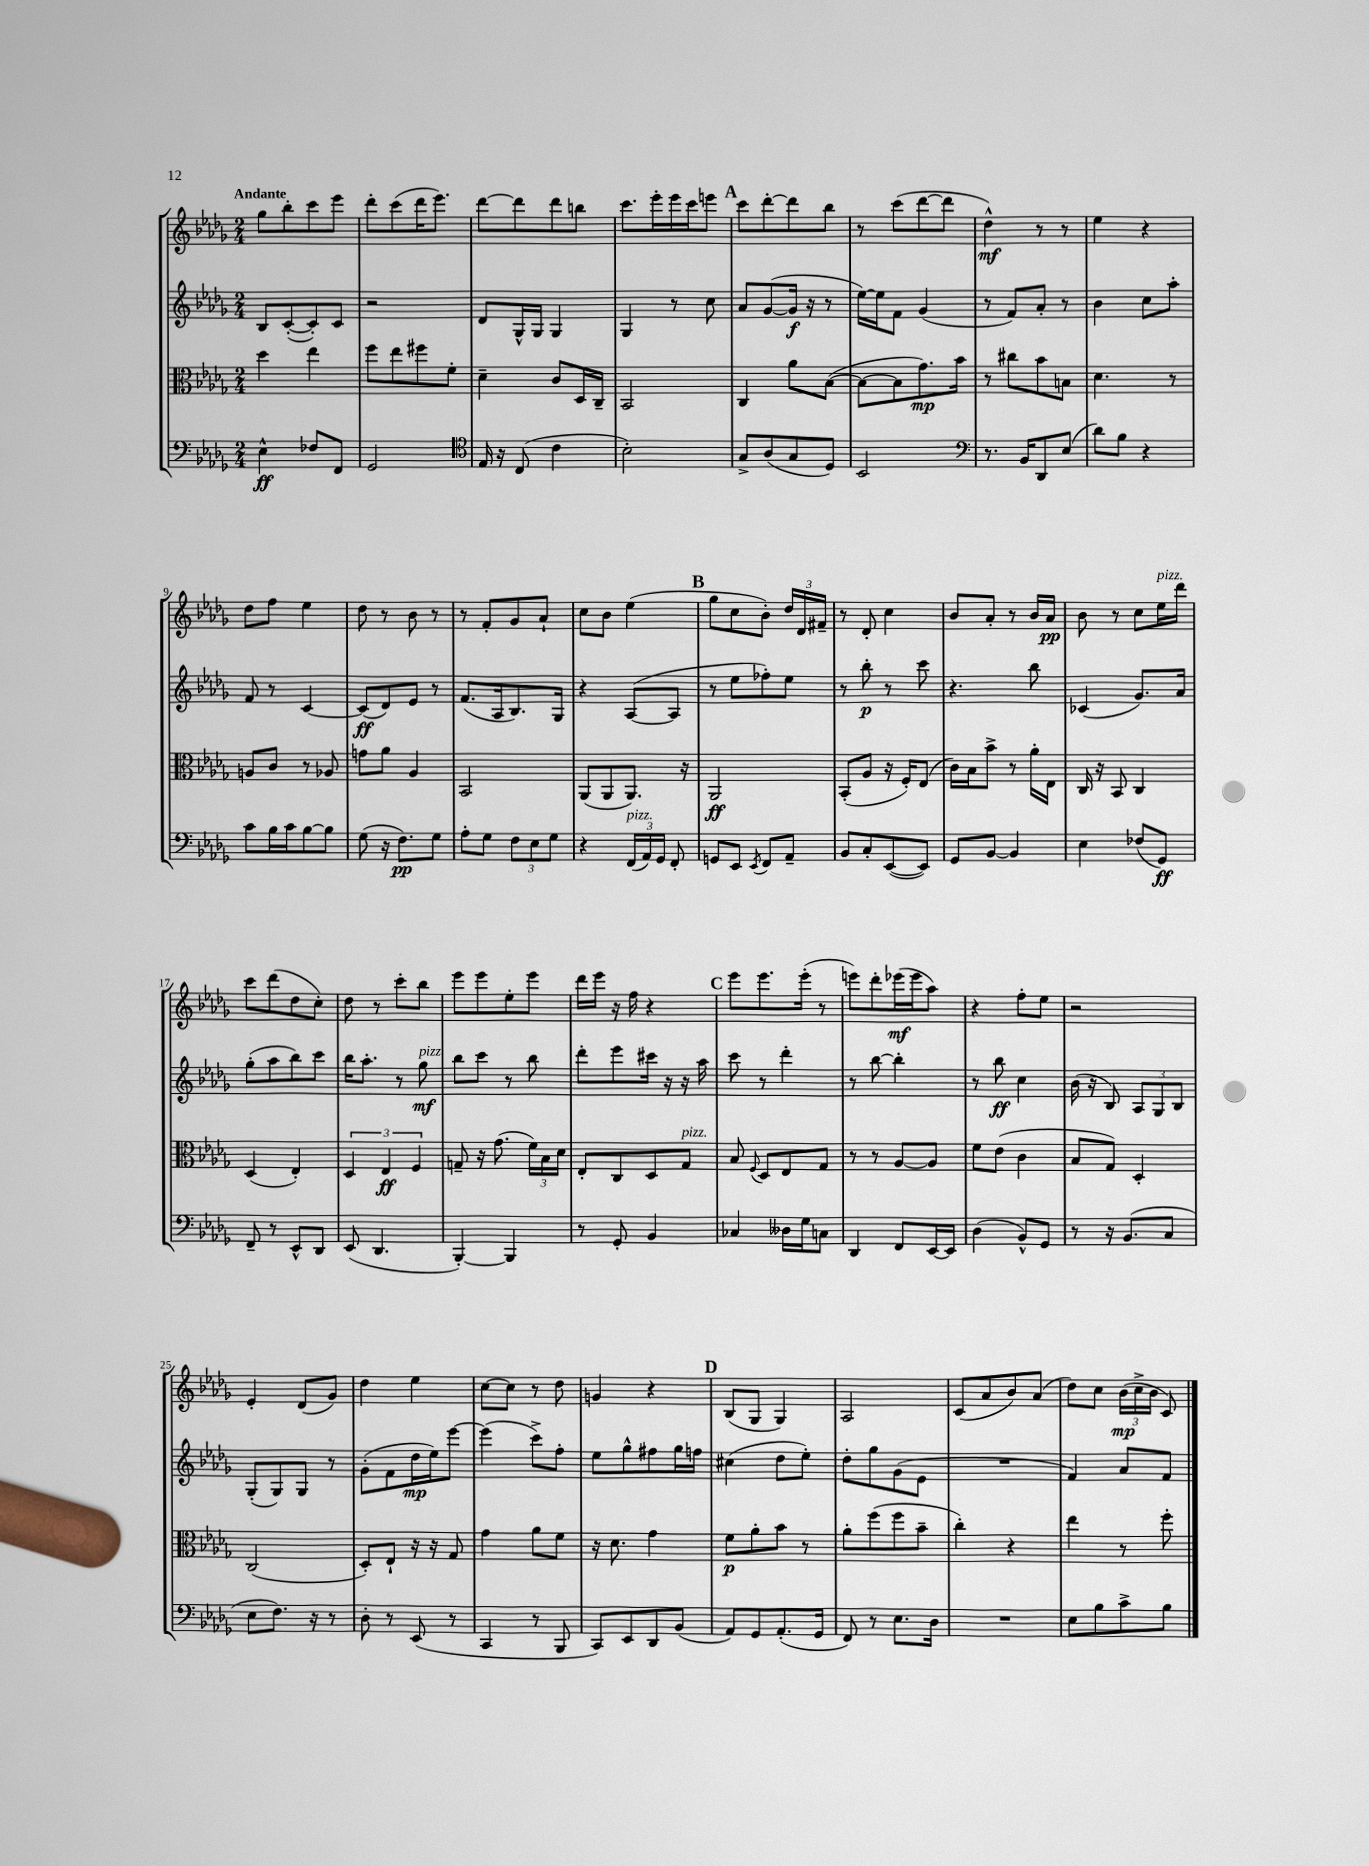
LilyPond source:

<<
\new StaffGroup <<
\new Staff = "s0" {
    \clef treble \key des \major \numericTimeSignature \time 2/4 \tempo "Andante"
    \autoBeamOff ges''8[ bes''8-. c'''8 ees'''8] |
    des'''8[-. c'''8( des'''16 ees'''8.]) |
    des'''8[~ des'''8 des'''8 b''8] |
    c'''8.[ ees'''16-. ees'''16 c'''16 e'''8] |
    \mark \markup { \bold "A" } c'''8[ des'''8~-. des'''8 bes''8] |
    r8 c'''8[( des'''8~ des'''8] |
    des''4-^\mf) r8 r8 |
    ees''4 r4 |
    des''8[ f''8] ees''4 |
    des''8 r8 bes'8 r8 |
    r8 f'8[-. ges'8 aes'8]-! |
    c''8[ bes'8] ees''4( |
    \mark \markup { \bold "B" } ges''8[ c''8 bes'8]-.) \tuplet 3/2 { des''16[ des'16 fis'16]-- } |
    r8 des'8-. c''4 |
    bes'8[ aes'8]-. r8 bes'16[ aes'16]\pp |
    bes'8 r8 c''8[ ees''16^\markup { \italic "pizz." } des'''16] |
    c'''8[ des'''8( des''8 c''8]-.) |
    des''8 r8 c'''8[-. bes''8] |
    ees'''8[ ees'''8 ees''8-. ees'''8] |
    des'''16[ ees'''16] r16 f''16 r4 |
    \mark \markup { \bold "C" } ees'''8[ ees'''8. ees'''16]-.( r8 |
    e'''8[) des'''8-. ees'''16\mf( ees'''16 aes''8]) |
    r4 f''8[-. ees''8] |
    r2 |
    ees'4-. des'8[( ges'8]) |
    des''4 ees''4 |
    c''8[~ c''8] r8 des''8 |
    g'4 r4 |
    \mark \markup { \bold "D" } bes8[( ges8] ges4) |
    aes2 |
    c'8[( aes'8 bes'8) aes'8]( |
    des''8[) c''8] \tuplet 3/2 { bes'16[\mp( c''16-> bes'16] } c'8) \bar "|." |
}
\new Staff = "s1" {
    \clef treble \key des \major \numericTimeSignature \time 2/4
    \autoBeamOff bes8[ c'8~-.( c'8-.) c'8] |
    r2 |
    des'8[ ges16-^ ges16] ges4 |
    ges4 r8 c''8 |
    \mark \markup { \bold "A" } aes'8[ ges'8~( ges'16]\f r16 r8 |
    ees''16[~) ees''16 f'8] ges'4( |
    r8 f'8[) aes'8]-. r8 |
    bes'4 c''8[ aes''8]-. |
    f'8 r8 c'4~ |
    c'8[\ff( des'8) ees'8] r8 |
    f'8.[( aes16 bes8.) ges16] |
    r4 aes8[~( aes8] |
    \mark \markup { \bold "B" } r8 ees''8[ fes''8-.) ees''8] |
    r8 bes''8-.\p r8 c'''8 |
    r4. bes''8 |
    ces'4( ges'8.[) aes'16] |
    ges''8[-.( aes''8 bes''8) c'''8] |
    bes''16[ aes''8.]-. r8 ges''8\mf^\markup { \italic "pizz." } |
    bes''8[ c'''8] r8 bes''8 |
    des'''8[-. ees'''8 cis'''16] r16 r16 aes''16 |
    \mark \markup { \bold "C" } c'''8 r8 des'''4-. |
    r8 bes''8~ bes''4-. |
    r8 bes''8\ff c''4 |
    bes'16( r16 bes8) \tuplet 3/2 { aes8[ ges8 bes8] } |
    ges8[-.( ges8) ges8] r8 |
    ges'8[-.( f'8 des''16\mp ees''16) ees'''8]~ |
    ees'''4( c'''8[->) f''8]-. |
    ees''8[ ges''8-^ fis''8 ges''16 f''16] |
    \mark \markup { \bold "D" } cis''4( des''8[ ees''8]-.) |
    des''8[-. ges''8 ges'8( ees'8] |
    R2 |
    f'4) aes'8[ f'8] \bar "|." |
}
\new Staff = "s2" {
    \clef alto \key des \major \numericTimeSignature \time 2/4
    \autoBeamOff des''4 ees''4 |
    f''8[ ees''8 fis''8 f'8]-. |
    des'4-- c'8[ des16 c16]-- |
    bes,2 |
    \mark \markup { \bold "A" } c4 aes'8[ bes8]~( |
    bes8[~ bes8 ges'8.\mp) bes'16] |
    r8 cis''8[ bes'8 b8] |
    des'4. r8 |
    a8[ c'8] r8 aes8 |
    g'8[ aes'8] aes4 |
    bes,2 |
    aes,8[( aes,8 aes,8.]) r16 |
    \mark \markup { \bold "B" } aes,2\ff |
    bes,8[-.( aes8] r16 f16[-.) ees8]( |
    c'16[) bes16 bes'8]-> r8 aes'16[-. ees16] |
    c16 r16 bes,8 c4 |
    des4( ees4-.) |
    \tuplet 3/2 { des4 ees4\ff f4 } |
    g8-- r16 ges'8.( \tuplet 3/2 { f'16[) bes16 des'16] } |
    ees8[-. c8 des8 ges8]^\markup { \italic "pizz." } |
    \mark \markup { \bold "C" } bes8 \appoggiatura { f8 } des8[ ees8 ges8] |
    r8 r8 aes8[~ aes8] |
    f'8[ ees'8]( c'4 |
    bes8[ ges8]) des4-. |
    c2( |
    des8[-.) ees8]-! r16 r16 ges8 |
    ges'4 aes'8[ f'8] |
    r16 des'8. ges'4 |
    \mark \markup { \bold "D" } f'8[\p aes'8-. bes'8] r8 |
    aes'8[-. f''8( f''8 bes'8]-- |
    c''4-.) r4 |
    ees''4 r8 f''8-. \bar "|." |
}
\new Staff = "s3" {
    \clef bass \key des \major \numericTimeSignature \time 2/4
    \autoBeamOff ees4-^\ff fes8[ f,8] |
    ges,2 |
    \clef tenor ees16 r16 c8( c'4 |
    bes2-.) |
    \mark \markup { \bold "A" } ges8[-> aes8( ges8 des8]) |
    bes,2 |
    \clef bass r8. bes,16[ des,8 ees8]( |
    des'8[) bes8] r4 |
    c'8[ bes16 c'16 bes8~ bes8] |
    ges8( r16 f8.[\pp) ges8] |
    aes8[-. ges8] \tuplet 3/2 { f8[ ees8 ges8] } |
    r4 \tuplet 3/2 { f,16[^\markup { \italic "pizz." }( aes,16) ges,16] } f,8-. |
    \mark \markup { \bold "B" } g,8[ ees,8] \acciaccatura { ees,8 } f,8[ aes,8]-- |
    bes,8[ c8-. ees,8~( ees,8]) |
    ges,8[ bes,8]~ bes,4 |
    ees4 fes8[( ges,8]\ff) |
    f,8-- r8 ees,8[-^ des,8] |
    ees,8( des,4. |
    bes,,4~-.) bes,,4 |
    r8 ges,8-. bes,4 |
    \mark \markup { \bold "C" } ces4 deses16[ ges16 c8] |
    des,4 f,8[ ees,16~ ees,16] |
    des4( bes,8[-^) ges,8] |
    r8 r16 bes,8.[( c8] |
    ees8[ f8.]) r16 r8 |
    des8-. r8 ees,8( r8 |
    c,4 r8 bes,,8 |
    c,8[) ees,8 des,8 bes,8]( |
    \mark \markup { \bold "D" } aes,8[) ges,8 aes,8.-.( ges,16] |
    f,8) r8 ees8.[ des16] |
    R2 |
    ees8[ bes8 c'8-> bes8] \bar "|." |
}
>>
>>
